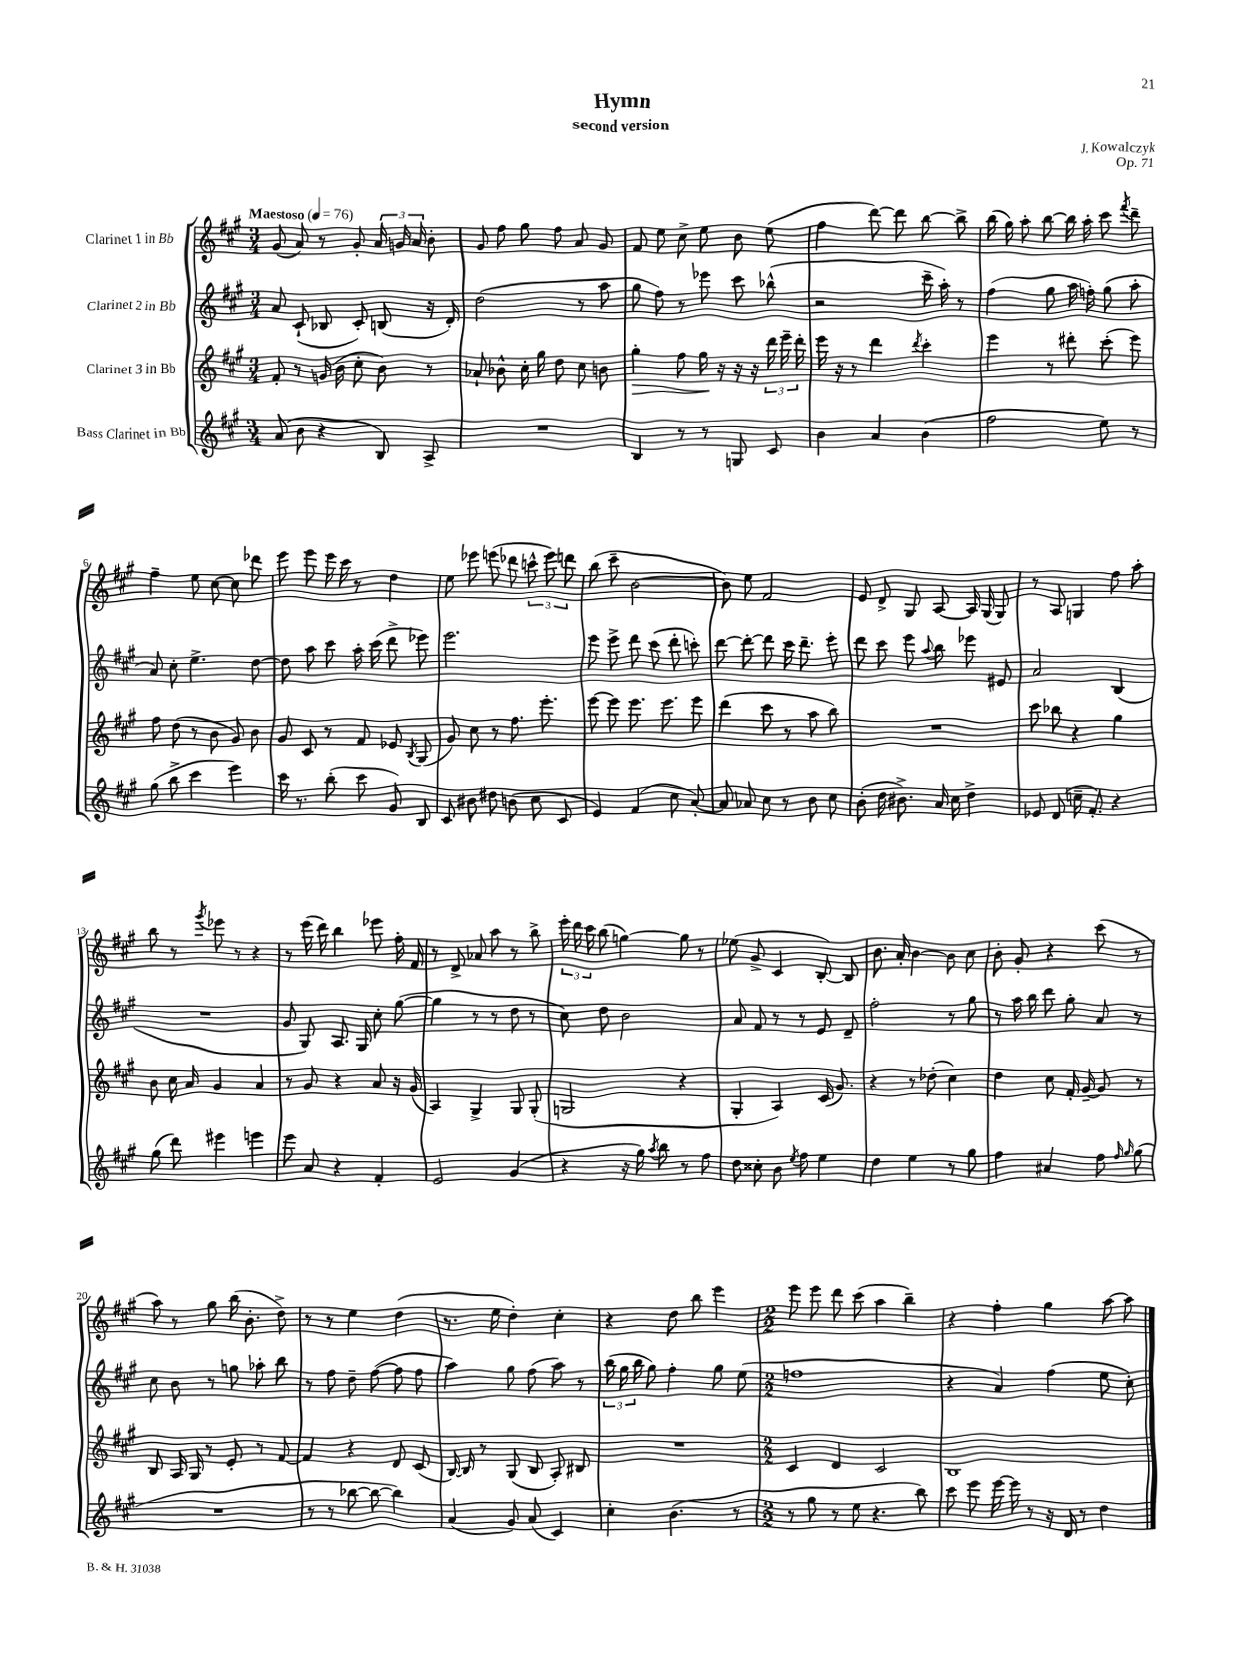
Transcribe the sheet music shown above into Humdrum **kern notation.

**kern	**kern	**dynam	**kern	**kern
*part4	*part3	*part3	*part2	*part1
*staff4	*staff3	*staff3	*staff2	*staff1
*I"Bass Clarinet in Bb	*I"Clarinet 3 in Bb	*	*I"Clarinet 2 in Bb	*I"Clarinet 1 in Bb
*clefG2	*clefG2	*	*clefG2	*clefG2
*k[f#c#g#]	*k[f#c#g#]	*	*k[f#c#g#]	*k[f#c#g#]
*M3/4	*M3/4	*	*M3/4	*M3/4
*MM76	*MM76	*	*MM76	*MM76
=1	=1	=1	=1	=1
!	!	!	!	!LO:TX:a:B:t=Maestoso
(8a/	8f#'/	.	8a/	(8g#/
8b\	8r	.	(8c#`/	8a/)
4r	(16gn/	.	8B-X/	8r
.	16b\	.	.	.
.	8cc#'\	.	8c#'/)	8g#'/
8B/)	8b\)	.	(8Bn/	24a/
.	.	.	.	24gn/
.	.	.	.	24a/
8A^/	8r	.	16r	8b'\
.	.	.	16d'/)	.
=2	=2	=2	=2	=2
2.r	8a-X`/	.	(2dd\	8g#/
.	8b-X^^\	.	.	8ff#\
.	16cc#'\	.	.	8gg#\
.	16gg#\	.	.	.
.	8dd\	.	.	8ff#\
.	8cc#\	.	8r	8a/
.	8bn\	.	8aa\	8g#/
=3	=3	=3	=3	=3
!	!	!LO:HP:b	!	!
4B/	4gg#'\	>	8gg#\	8f#/
.	.	.	8ff#\)	8ee\
8r	8ff#\	.	8r	8cc#^\
8r	16gg#\	.	8eee-X\	8ee\
.	16r	]	.	.
8Gn/	16r	.	8ccc#\	8b\
.	16r	.	.	.
8c#/	24ddd\	.	(8bb-X^^\	(8ee\
.	24eee~\	.	.	.
.	24ddd'\	.	.	.
=4	=4	=4	=4	=4
4b\	16eee\	.	2r	4ff#\
.	16r	.	.	.
.	8r	.	.	.
4a/	4ddd\	.	.	[8ddd\)
.	.	.	.	8ddd\]
.	8qddd/	.	.	.
(4b\	4ccc#'\	.	16ccc#~\	[8bb\
.	.	.	16aa'\)	.
.	.	.	8r	8bb^\]
=5	=5	=5	=5	=5
2ff#\	4eee\	.	(4ff#\	(16bb\
.	.	.	.	16gg#\)
.	.	.	.	8aa'\
.	8r	.	8gg#\	[8bb\
.	8ddd#X'\	.	16aa\	16bb\]
.	.	.	16ffn'\)	16aa'\
8ee\)	(8ccc#'\	.	(8gg#\	8ccc#\
.	.	.	.	8qfff#/
8r	8eee\)	.	8aa'\	8ddd~\
!!LO:LB:g=z
=6	=6	=6	=6	=6
(8gg#\	8ff#\	.	8a/)	4ff#~\
8bb^\	(8dd\	.	8cc#'\	.
4ccc#\	8r	.	4.ee^\	8ee\
.	8b\	.	.	[8cc#\
4eee\)	8g#/)	.	.	8cc#\]
.	8b\	.	[8dd\	8ddd-X\
=7	=7	=7	=7	=7
16ccc#\	8g#/	.	8dd\]	8eee\
8.r	.	.	.	.
.	8c#/	.	8aa\	8eee\
(8bb'\	8r	.	8ccc#\	16eee\
.	.	.	.	16ccc#\
8ccc#\	8f#/	.	16aa'\	8r
.	.	.	(16ccc#\	.
8g#/)	8e-X/	.	8ddd^\	4dd\
.	8qB/	.	.	.
8B/	(8G#/	.	8eee-X\)	.
=8	=8	=8	=8	=8
8c#/	8g#/)	.	2.eee\	8ee\
8b#X\	8cc#\	.	.	8eee-X\
8dd#X\	8r	.	.	(8eeen\
(8bn\	8.ff#\	.	.	8ddd-X\
8cc#\	.	.	.	12cccn^^\
.	8.eee'\	.	.	.
.	.	.	.	12eee\)
8c#/	.	.	.	.
.	.	.	.	12dddn\
=9	=9	=9	=9	=9
4e/)	[8eee\	.	8eee\	(8bb\
.	8eee\]	.	8eee^\	8ccc#~\
(4f#/	8.eee\	.	8ddd\	[2b\
.	.	.	(8ccc#\	.
.	8.eee\	.	.	.
8cc#\	.	.	8ddd'\	.
[8a'/)	8eee\	.	8cccn'\)	.
=10	=10	=10	=10	=10
8a/]	(4ddd\	.	[8ddd\	8b\])
8a-X/	.	.	8ddd'\_	8ee\
8cc#\	8ccc#\	.	8ddd\]	2f#/
8r	8r	.	16ccc#\	.
.	.	.	8.ddd~\	.
8b\	8aa\	.	.	.
8cc#\	8bb\)	.	8eee'\	.
=11	=11	=11	=11	=11
(8b'\	2.r	.	8ddd\	8e/
16dd\	.	.	8ccc#\	8d^/
8.b#X^\)	.	.	.	.
.	.	.	8eee\	8G#/
.	.	.	8qqaa/	.
16a/	.	.	8bb\	[8A/
16cc#\	.	.	.	.
4dd^\	.	.	8eee-X\	16A/]
.	.	.	.	(16G#/
.	.	.	8e#X/	8G#/)
=12	=12	=12	=12	=12
8e-X/	8ccc#\	.	2a/	8r
(8d/	8bb-X\	.	.	8A/
16ccn~\	4r	.	.	4Gn/
8.f#'/)	.	.	.	.
4r	4gg#\	.	(4B/	8ff#\
.	.	.	.	8aa'\
!!LO:LB:g=z
=13	=13	=13	=13	=13
(8gg#\	8b\	.	2.r	8bb\
8ddd\)	16cc#\	.	.	8r
.	16a/	.	.	.
.	.	.	.	8qggg#/
4eee#X\	4g#/	.	.	8eee-X\
.	.	.	.	8r
4eeen\	4a/	.	.	4r
=14	=14	=14	=14	=14
8eee\	8r	.	8g#/	8r
8a/	8g#/	.	8G#/)	(16eee\
.	.	.	.	16ddd\)
4r	4r	.	8.A/	4bb\
.	.	.	16G#/	.
4f#'/	8a/	.	8cc#'\	8eee-X\
.	16r	.	([8gg#\	16ff#'\
.	(16g#/	.	.	16f#/
=15	=15	=15	=15	=15
2e/	4A/)	.	4gg#\]	8r
.	.	.	.	8d^/
.	4G#^/	.	8r	8a-X/
.	.	.	8r	8aa\
(4g#/	8G#/	.	8dd\	8r
.	(8G#'/	.	8r	8bb^\
=16	=16	=16	=16	=16
4r	2Gn/	.	8cc#\)	24eee'\
.	.	.	.	24ddd\
.	.	.	.	24ccc#\
.	.	.	8dd\	(8bb\
16r	.	.	2b\	[4ggn\)
16gg#\)	.	.	.	.
8qaa/	.	.	.	.
8bb\	.	.	.	.
8r	4r	.	.	8gg\]
8ff#\	.	.	.	8r
=17	=17	=17	=17	=17
8dd\	4G#'/	.	8a/	(8ee-X\
8cc##X'\	.	.	8f#/	8g#^/
8b\	4A/)	.	8r	4c#/
8qee/	.	.	.	.
8ff#\	.	.	8r	.
4ee\	(16c#/	.	8e/	[8B'/)
.	8.g#/)	.	.	.
.	.	.	8d~/	8B/]
=18	=18	=18	=18	=18
4dd\	4r	.	2ff#'\	8.b\
.	.	.	.	16a'/
4ee\	8r	.	.	[4b\
.	(8dd-X'\	.	.	.
8r	4cc#\)	.	8r	8b\]
8gg#\	.	.	8gg#\	8cc#\
=19	=19	=19	=19	=19
4ff#\	4dd\	.	8r	8b'\
.	.	.	16aa\	8g#'/
.	.	.	16bb\	.
4a#X/	8cc#\	.	8ddd\	4r
.	16f#'/	.	8gg#'\	.
.	[16g#~/	.	.	.
8ff#\	8g#/]	.	8a/	(8ccc#\
16qqff#/	.	.	.	.
16qqgg#/	.	.	.	.
(8gg#\	8r	.	8r	8r
!!LO:LB:g=z
=20	=20	=20	=20	=20
2.r	8B/	.	8cc#\	8aa\)
.	16A/	.	8b\	8r
.	16G#/	.	.	.
.	8r	.	8r	8gg#\
.	8e'/	.	8ggn\	(16bb\
.	.	.	.	8.b'\
.	8r	.	8aa-X'\	.
.	[8f#/	.	8bb\	8dd^\)
=21	=21	=21	=21	=21
8r	4f#/]	.	8r	8r
8r	.	.	8ff#\	8r
[8bb-X\	4r	.	8dd~\	4ee\
8bb-\_	.	.	([8ff#\	.
4bb-\])	8d/	.	8ff#\]	(4dd\
.	(8c#/	.	8ff#\	.
=22	=22	=22	=22	=22
(4a/	[16B/)	.	4aa\)	8.r
.	16B/]	.	.	.
.	8r	.	.	.
.	.	.	.	16ee\
8g#/)	(8G#/	.	8gg#\	4dd'\)
(8a/	8B/	.	(8ff#\	.
4c#/)	8A'/)	.	8aa\)	4cc#'\
.	8B#X/	.	8r	.
=23	=23	=23	=23	=23
4cc#'\	2.r	.	(24bb\	4r
.	.	.	24gg#\	.
.	.	.	24bb\	.
.	.	.	8gg#\)	.
(4.b\	.	.	4ff#'\	8dd\
.	.	.	.	8bb\
.	.	.	8gg#\	4eee\
8r	.	.	(8ee\	.
=24	=24	=24	=24	=24
*M2/2	*M2/2	*	*M2/2	*M2/2
8r	4c#/	.	1ffn	8eee\
8gg#\	.	.	.	8eee\
8r	4d/	.	.	8ddd\
8ee\	.	.	.	(8ccc#\
4.r	2c#/	.	.	4aa\
.	.	.	.	4bb~\)
8bb\)	.	.	.	.
=25	=25	=25	=25	=25
8ccc#\	1B	.	4r	4r
8eee\	.	.	.	.
[16eee\	.	.	4a/)	4ff#'\
16eee\]	.	.	.	.
8r	.	.	.	.
16r	.	.	(4ff#\	4gg#\
16d/	.	.	.	.
8r	.	.	.	.
4dd\	.	.	8ee\	[8aa\
.	.	.	8cc#'\)	8aa\]
==	==	==	==	==
*-	*-	*-	*-	*-
